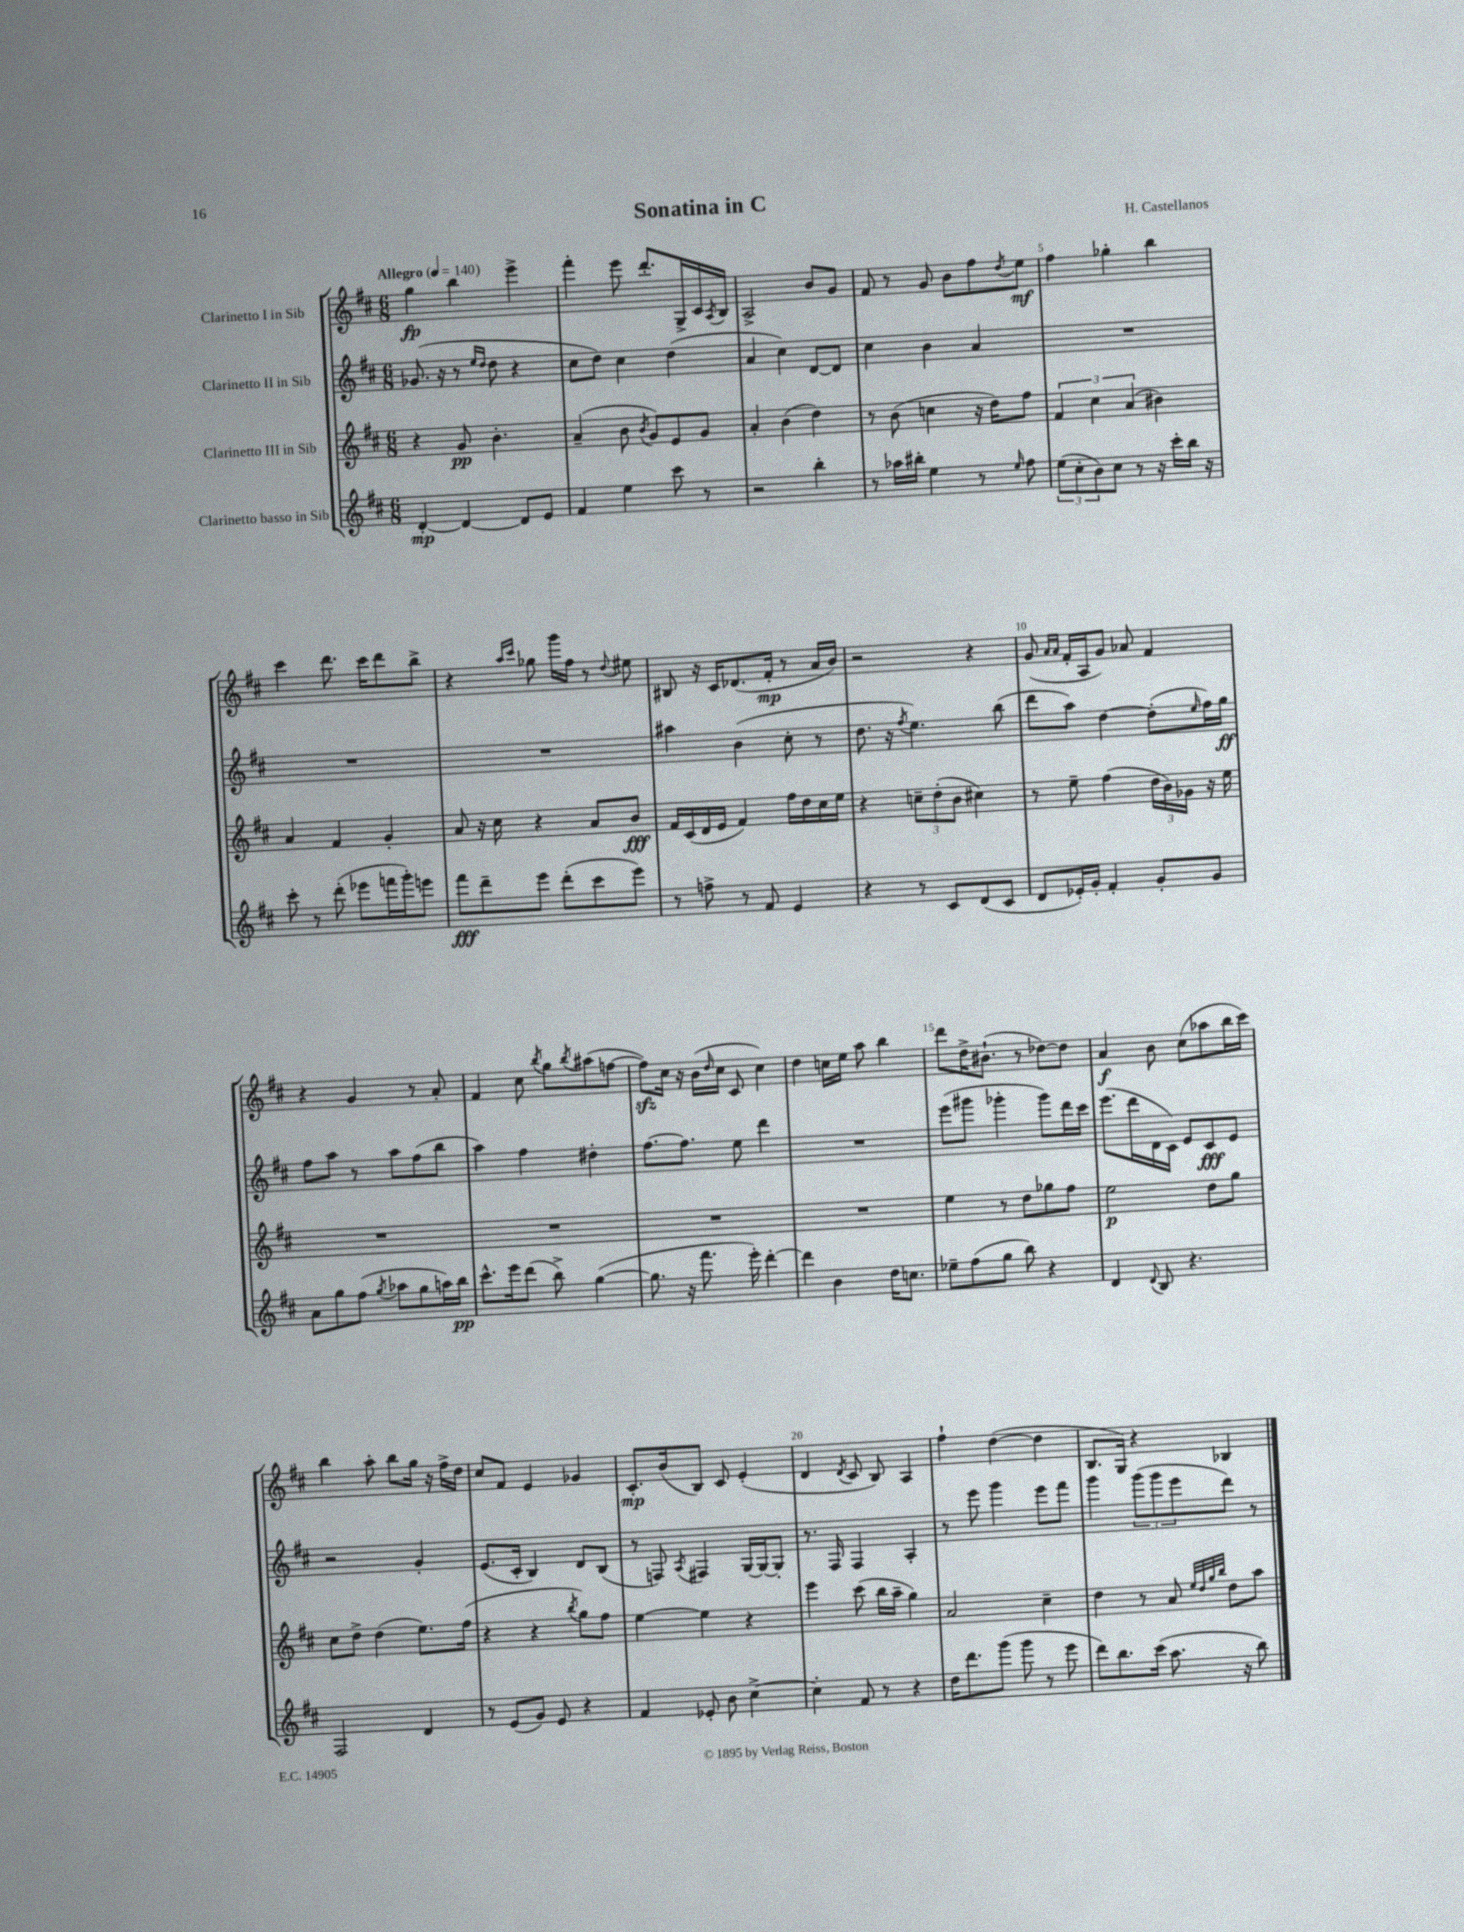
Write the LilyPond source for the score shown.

\header { title = "Sonatina in C" composer = "H. Castellanos" }
<<
\new StaffGroup <<
\new Staff = "s0" \with { instrumentName = "Clarinetto I in Sib" } {
    \clef treble \key d \major \numericTimeSignature \time 6/8 \tempo "Allegro" 4 = 140
    g''4\fp b''4 e'''4-> |
    fis'''4-. e'''8 d'''8.-. g16-> cis'16 \acciaccatura { a8 } b16 |
    a2-> b'8 g'8 |
    fis'8 r8 g'8 b'8 fis''8 \acciaccatura { d''8 } e''8\mf |
    fis''4 ges''4-. b''4 |
    cis'''4 d'''8. cis'''16 d'''8 b''8-> |
    r4 \grace { a''16 cis'''16 } ges''8 g'''16 fis''16 r8 \appoggiatura { d''8 } eis''8 |
    bis8 r16 cis'16 des'8.( fis'16-.\mp r8 a'16 b'16) |
    r2 r4 |
    g'8( \grace { a'16 a'16 } fis'16-. a16 g'8) aes'8 fis'4 |
    r4 g'4 r8 a'8-. |
    fis'4 cis''8 \acciaccatura { b''8 } g''8 \acciaccatura { b''8 } ais''8( f''8~ |
    f''8\sfz) cis''16 r16 b'16( \grace { d''16 } cis''16 cis'8 cis''4) |
    d''4 c''16 e''16 a''8 b''4 |
    d'''8 d''16-> bis'8.-!( r8 des''8~) des''8 |
    a'4\f b'8 cis''8( aes''8 b''16 cis'''16) |
    b''4 a''8-. b''8 g''16 r16 fis''16-> d''16 |
    cis''8 fis'8 e'4 ges'4 |
    cis'8.-.\mp b'16( b8) cis'8 e'4-.( |
    d'4 \acciaccatura { d'8 } cis'8 b8) a4 |
    fis''4-! d''4~( d''4 |
    b8. g16) r4 bes4 \bar "|." |
}
\new Staff = "s1" \with { instrumentName = "Clarinetto II in Sib" } {
    \clef treble \key d \major \numericTimeSignature \time 6/8
    ges'8.( r16 r8 \grace { e''16 d''16 } d''8 r4 |
    cis''8 d''8) cis''4 d''4( |
    a'4 cis''4) d'8~ d'8 |
    cis''4 b'4 a'4 |
    R2. |
    R2. |
    R2. |
    ais''4 b'4( cis''8-. r8 |
    d''8. r16 \acciaccatura { fis''8 } e''4.) b''8( |
    d'''8 a''8) d''4~ d''8-.( \grace { e''16 } fis''16) g''16\ff |
    fis''8 a''8 r8 a''8 fis''8( b''8 |
    a''4) fis''4 dis''4-. |
    fis''8.~ fis''8. e''8 d'''4 |
    R2. |
    e'''8( gis'''8 ges'''4-. ges'''8) d'''16 cis'''16 |
    e'''8.( d'''16 d'16 cis'16) e'8 cis'8\fff e'8 |
    r2 g'4-. |
    e'8.( cis'16-. b4) d'8 b8( |
    r8 f8) \acciaccatura { a8 } fis4 g16~ g16~ g8-. |
    r8. fis16 fis4 a4-. |
    r8 e'''8 g'''4 e'''8 fis'''8 |
    g'''4 \tuplet 3/2 { g'''8( g'''8 e'''8 } d'''8) r8 \bar "|." |
}
\new Staff = "s2" \with { instrumentName = "Clarinetto III in Sib" } {
    \clef treble \key d \major \numericTimeSignature \time 6/8
    r4 g'8\pp b'4.-. |
    a'4--( b'8 \acciaccatura { b'8 } g'8) e'8 g'8 |
    a'4-. b'4( d''4) |
    r8 b'8( c''4 r16 d''16) fis''8 |
    \tuplet 3/2 { fis'4 cis''4 a'4( } bis'4) |
    a'4 fis'4 g'4-. |
    a'8 r16 cis''16 r4 a'8 b'8\fff |
    fis'16 cis'16( d'16 e'16 fis'4) fis''16 d''16 cis''16 e''16 |
    r4 \tuplet 3/2 { c''8-- d''8-.( b'8 } cis''4) |
    r8 e''8-- fis''4( \tuplet 3/2 { d''16 b'16) ges'16 } r16 e''16 |
    R2. |
    R2. |
    R2. |
    R2. |
    e''4 r8 d''8 ges''8 fis''8 |
    e''2\p d''8 g''8 |
    cis''8 d''8-> d''4( e''8.) fis''16( |
    r4 r4 \acciaccatura { b''8 } g''8) fis''8 |
    e''4~ e''4 r4 |
    e'''4 cis'''8( b''16 a''16-- g''4) |
    a'2 cis''4-- |
    d''4 r8 a'8 \grace { e''32 d''32 g''32 b''32 } d''8 a''8 \bar "|." |
}
\new Staff = "s3" \with { instrumentName = "Clarinetto basso in Sib" } {
    \clef treble \key d \major \numericTimeSignature \time 6/8
    d'4~-.\mp d'4~ d'8 e'8 |
    fis'4 e''4 cis'''8 r8 |
    r2 b''4-. |
    r8 aes''16 bis''16-. e''4 r8 \grace { e''16 } fis''8 |
    \tuplet 3/2 { e''8( cis''8-. b'8) } cis''8 r8 r16 cis'''16-. b''16 r16 |
    cis'''8-. r8 d'''8-.( ees'''8 f'''16 g'''16-.) e'''8 |
    fis'''8\fff d'''8-- e'''8 d'''8-.( cis'''8 e'''8) |
    r8 f''8-> r8 fis'8 e'4 |
    r4 r8 cis'8 d'8( cis'8 |
    d'8 ees'16-.) g'16-. fis'4-. g'8-. g'8 |
    a'8 g''8 fis''8( \acciaccatura { g''8 } aes''8 g''8 a''16) b''16\pp |
    cis'''8.-^ e'''16 d'''8( b''8->) g''4~( |
    g''8. r16 fis'''8. e'''16-.) d'''4~-. |
    d'''4 b'4 d''16 c''8. |
    ees''8-- fis''8( g''8 b''8) r4 |
    d'4 \appoggiatura { d'8 } b8 r4. |
    fis2 d'4 |
    r8 e'8( g'8) e'8 r4 |
    fis'4 ees'8-. b'8 cis''4~-> |
    cis''4-. fis'8 r8 r4 |
    d''16 d'''8. g'''8( g'''8 r8 e'''8 |
    d'''8) b''8. cis'''16( a''8. r16 b''8) \bar "|." |
}
>>
>>
\layout { \context { \Score \override BarNumber.break-visibility = ##(#f #t #t) barNumberVisibility = #(every-nth-bar-number-visible 5) } }
